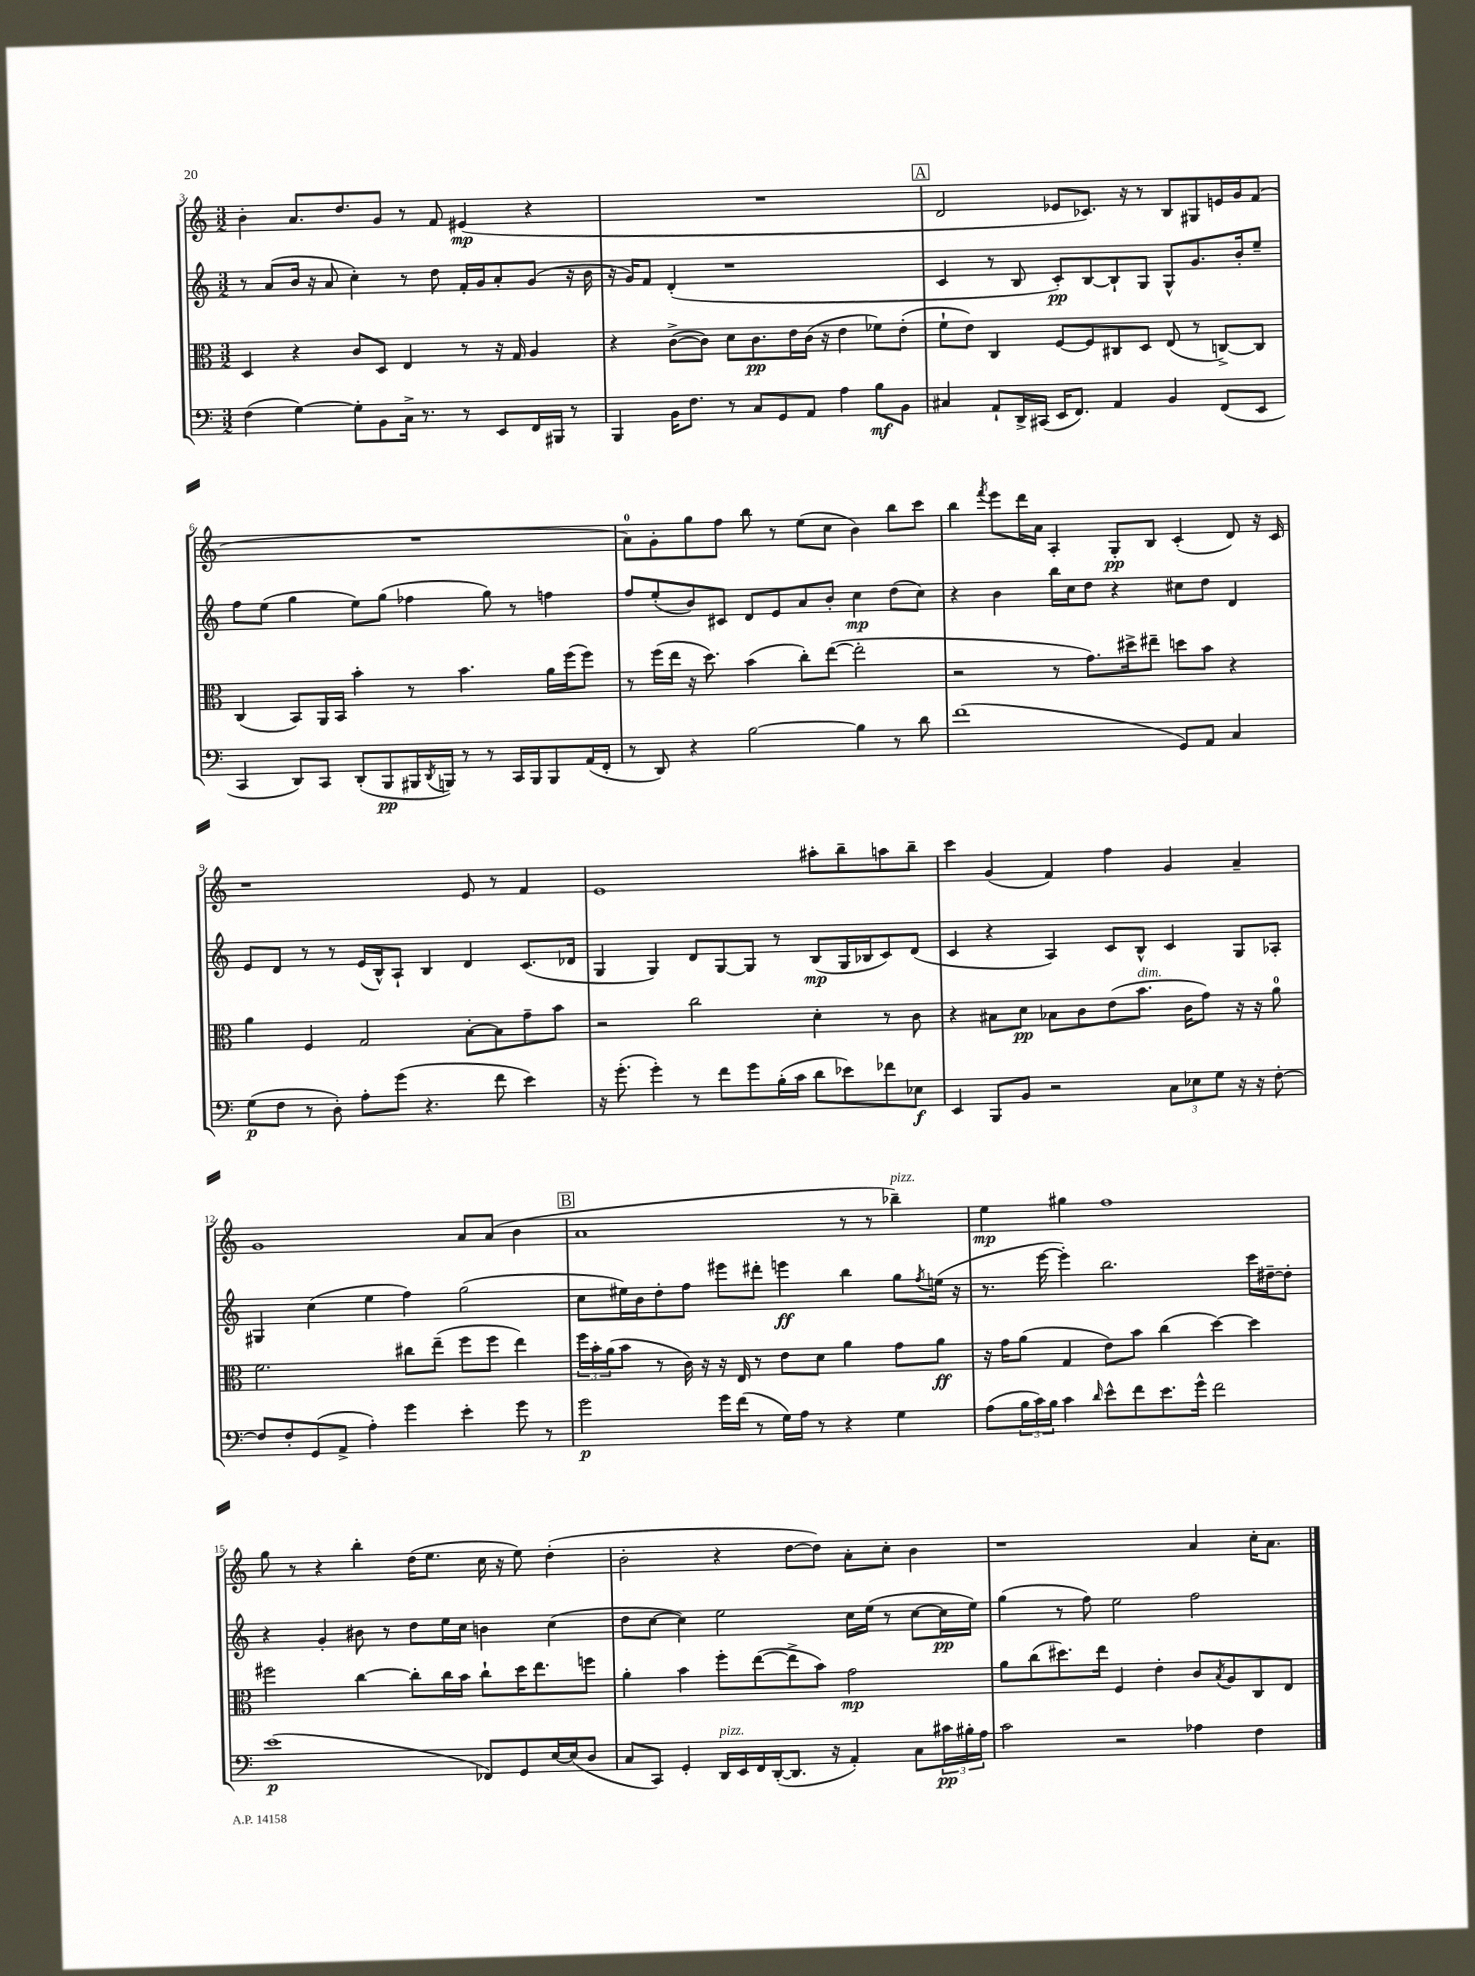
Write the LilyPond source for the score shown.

<<
\new StaffGroup <<
\new Staff = "s0" {
    \clef treble \key c \major \numericTimeSignature \time 3/2
    b'4-. a'8. d''8. g'8 r8 f'8 eis'4\mp( r4 |
    R1. |
    \mark \markup { \box "A" } d'2 ees'8 ces'8.) r16 r8 b8 gis8 e'16 g'16 f'8( |
    R1. |
    a'8-0) g'8-. g''8 f''8 b''8 r8 e''8( c''8 b'4) b''8 c'''8 |
    b''4 \acciaccatura { f'''8 } e'''8 d'''16 a'16 a4-. g8-.\pp b8 c'4-.( d'8) r16 c'16 |
    r1 e'8 r8 f'4 |
    e'1 ais''8-. b''8-- a''8 b''8-- |
    c'''4 g'4( f'4) f''4 g'4 a'4-- |
    g'1 a'8 a'8( b'4 |
    \mark \markup { \box "B" } a'1 r8 r8 bes''4--^\markup { \italic "pizz." }) |
    e''4\mp gis''4 f''1 |
    g''8 r8 r4 b''4-. d''16( e''8. c''16 r16 e''8) d''4-.( |
    b'2-. r4 d''8~ d''8) a'8-. c''8-. b'4 |
    r1 a'4 c''16-. a'8. \bar "|." |
}
\new Staff = "s1" {
    \clef treble \key c \major \numericTimeSignature \time 3/2
    r8 a'8( b'16 r16 a'8 c''4-.) r8 d''8 f'16-. g'16 a'8-. g'8( r16 b'16 |
    r16 g'16) f'8 d'4-.( r1 |
    \mark \markup { \box "A" } c'4 r8 b8 c'8-.\pp) b8~ b8-! g8 g8-^ g'8. b'16-. e''8-- |
    f''8 e''8( g''4 e''8) g''8( fes''4 g''8) r8 f''4 |
    f''8 e''8-.( b'8) cis'8 d'8 e'8 a'8 b'8-. c''4\mp d''8( c''8) |
    r4 b'4 b''16 c''16 d''8 r4 cis''8 d''8 d'4 |
    e'8 d'8 r8 r8 e'16( b16-^) a8-! b4 d'4 c'8.( des'16 |
    g4 g4) d'8 g8~ g8 r8 b8\mp( g16 bes16 c'8) d'8( |
    c'4 r4 a4) c'8 b8-^ c'4 g8 aes8-. |
    gis4 c''4( e''4 f''4) g''2( |
    \mark \markup { \box "B" } c''8 eis''16) b'16 d''8-. f''8 eis'''8 dis'''8-. e'''4\ff b''4 g''8 \acciaccatura { f''8 } e''16( r16 |
    r8. e'''16~ e'''4-.) b''2. c'''16 dis''16~-- dis''8-. |
    r4 g'4-. bis'8 r8 d''8 e''16 c''16 b'4 c''4( |
    d''8 c''8~ c''4) e''2 c''16 e''16( r8 c''8~ c''16\pp e''16) |
    g''4( r8 f''8) e''2 f''2 \bar "|." |
}
\new Staff = "s2" {
    \clef alto \key c \major \numericTimeSignature \time 3/2
    d4 r4 c'8 d8 e4 r8 r16 g16 a4 |
    r4 c'8~->( c'8) d'8 c'8.\pp e'16 c'16( r16 e'4 fes'8) e'8-.( |
    \mark \markup { \box "A" } f'8-! e'8) c4 f8~ f8 cis8 d8 e8( r8 c8~->) c8 |
    c4( b,8) a,16 b,16 b'4-. r8 b'4. a'16 f''16( f''8) |
    r8 f''16( e''16 r16 d''8.) b'4( c''8-.) e''8~( e''2-. |
    r2 r8 g'8.) dis''16-> eis''8-- d''8 b'8 r4 |
    a'4 f4 g2 b8~-. b8 g'8-- b'8 |
    r2 c''2 d'4-. r8 c'8 |
    r4 bis8 d'8\pp bes8 c'8 e'8( b'8.^\markup { \italic "dim." } c'16 g'8) r16 r16 a'8-0 |
    f'2. cis''8 e''8--( f''8 f''8 e''4) |
    \mark \markup { \box "B" } \tuplet 3/2 { f''16 b'16-. a'16( } b'8 r8 c'16) r16 r16 e16 r8 e'8 d'8 a'4 g'8 a'8\ff |
    r16 g'16 a'8( g4 e'8) b'8 c''4( d''4~) d''4 |
    fis''2 c''4~ c''8-. c''16 b'16 c''8-! d''16 e''8. f''8 |
    a'4-. b'4 f''8-. e''8~( e''8-> b'8) g'2\mp |
    a'8 c''8( dis''8.) e''16 f4 e'4-. c'8 \acciaccatura { b8 } a8 c8 e8 \bar "|." |
}
\new Staff = "s3" {
    \clef bass \key c \major \numericTimeSignature \time 3/2
    f4( g4~) g8-. b,8 c16-> r8. r8 e,8 f,16 bis,,16 r8 |
    b,,4 b,16 f8. r8 c8 g,8 a,8 a4 b8\mf b,8 |
    \mark \markup { \box "A" } cis4 a,8-! d,16-> cis,16( e,16 f,8.) a,4 b,4 f,8( e,8 |
    c,4 d,8) c,8 d,8-.( b,,8\pp bis,,16 \acciaccatura { d,8 } b,,16) r8 r8 c,16 b,,16 b,,8 a,16( f,16-. |
    r8 d,8) r4 b2~ b4 r8 d'8 |
    f'1( g,8) a,8 c4 |
    g8\p( f8 r8 d8-.) a8-. g'8( r4. f'8 e'4) |
    r16 g'8.-.( g'4-.) r8 f'8 g'8 b16-.( c'16 d'8 ees'8) fes'8 ees8\f |
    e,4 b,,8 b,8 r2 \tuplet 3/2 { c8 ees8 g8 } r16 r16 f8~-. |
    f8 f8-. g,8( a,8-> a4-.) g'4 e'4-. g'8 r8 |
    \mark \markup { \box "B" } g'2\p g'16 f'16( r8 g16) a16 r8 r4 g4 |
    a8( \tuplet 3/2 { b16 c'16) b16 } c'4 \grace { d'16 } e'8-^ f'8 e'8. g'16-^ f'2 |
    e'1\p( fes,8) g,8 e16~ e16( d8 |
    c8 c,8) g,4-. d,16^\markup { \italic "pizz." } e,16 f,16 d,16~-.( d,8. r16 a,4-.) c8 \tuplet 3/2 { cis'16\pp bis16-. a16 } |
    c'2 r2 aes4 f4 \bar "|." |
}
>>
>>
\layout { \context { \Score currentBarNumber = #3 } }
